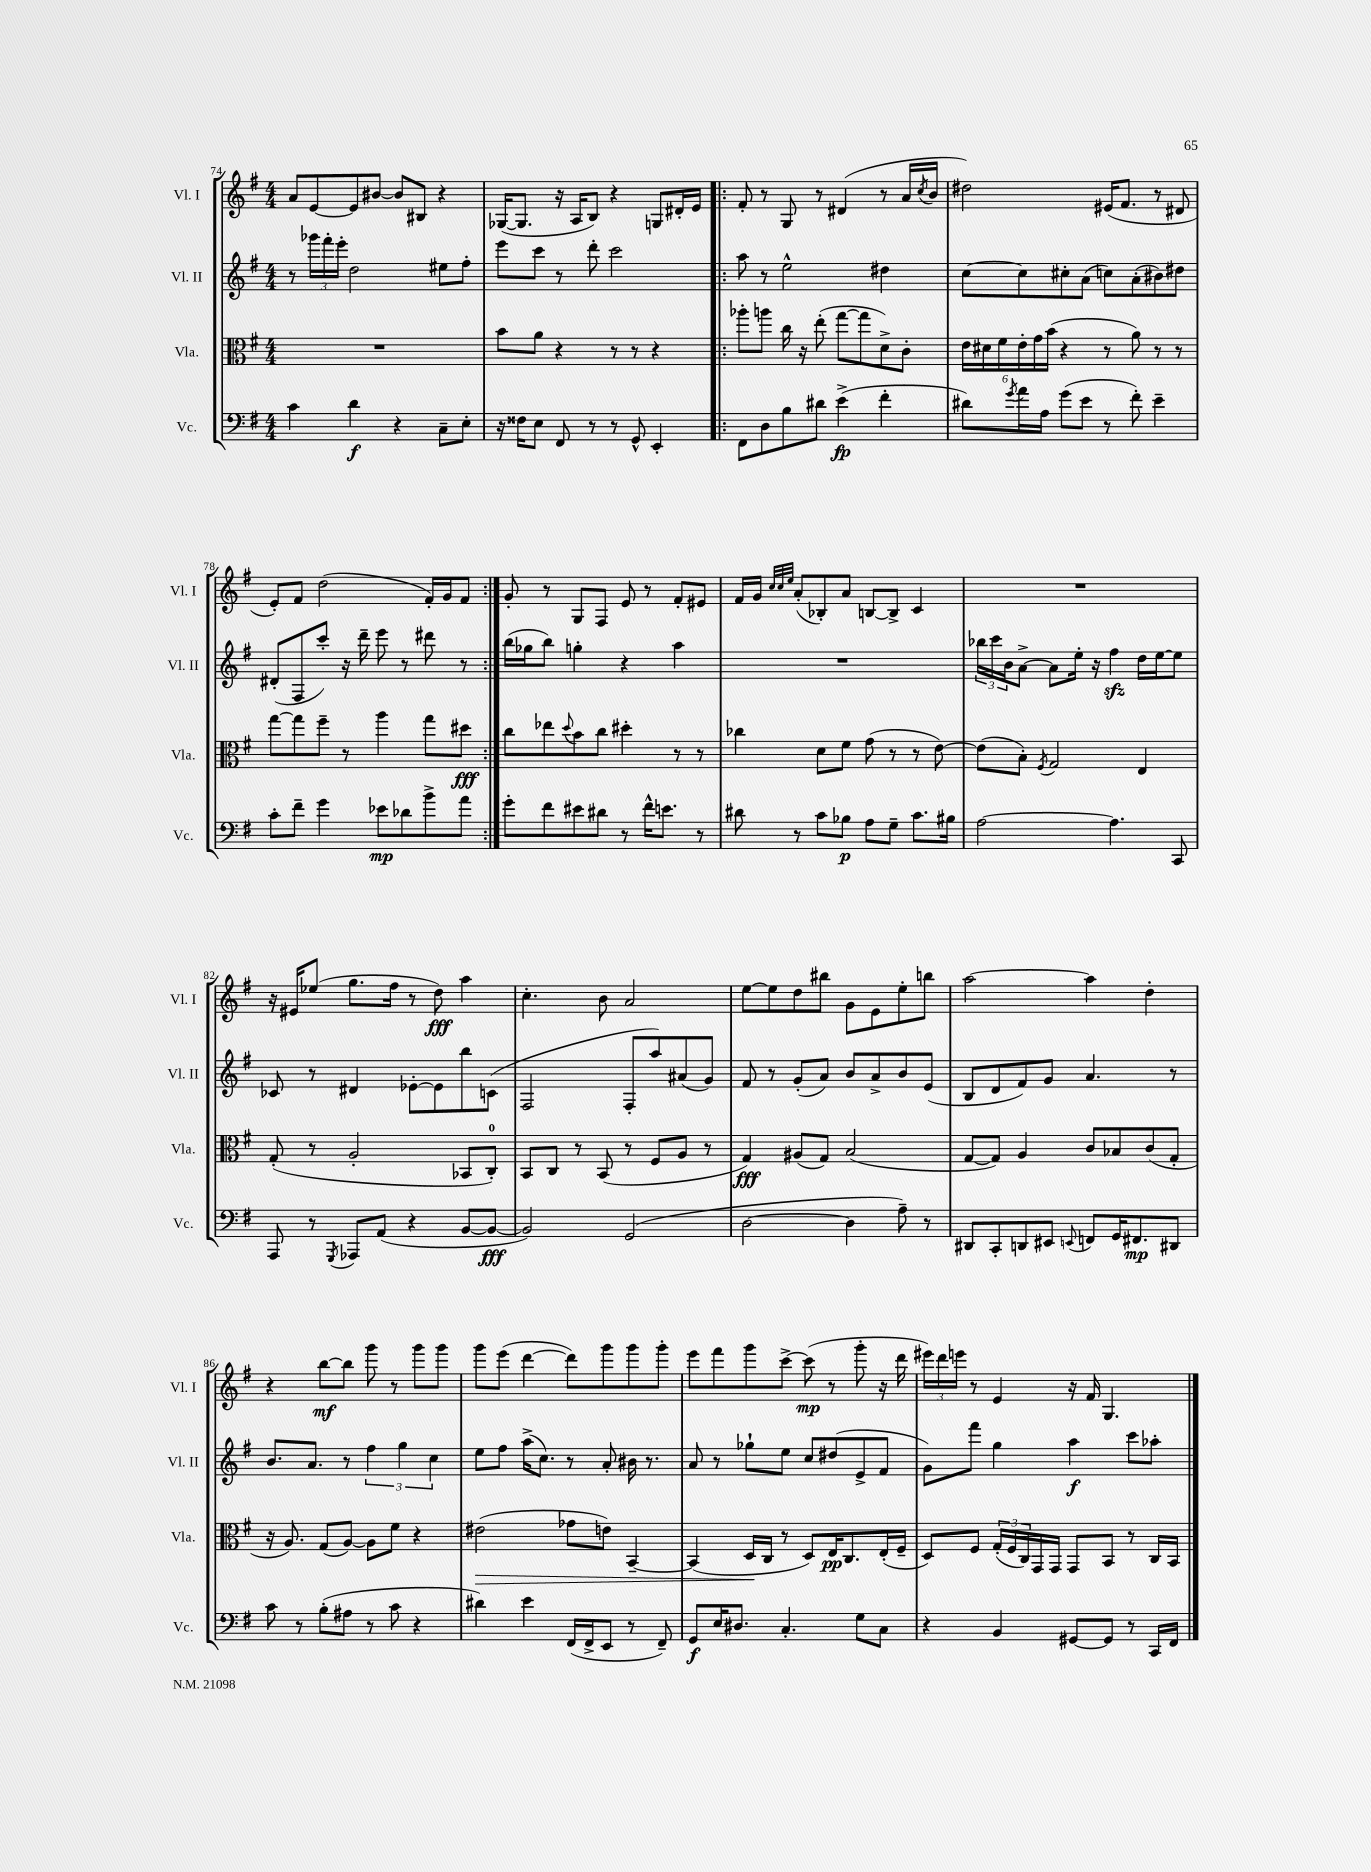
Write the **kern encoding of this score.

**kern	**kern	**kern	**kern
*staff4	*staff3	*staff2	*staff1
*clefF4	*clefC3	*clefG2	*clefG2
*k[f#]	*k[f#]	*k[f#]	*k[f#]
*M4/4	*M4/4	*M4/4	*M4/4
4c	1r	8r	8a
.	.	24ggg-	[8e
.	.	24fff#'	.
.	.	24eee'	.
4d	.	2dd	8e]
.	.	.	[8b#
4r	.	.	8b#]
.	.	.	8B#
8C~	.	8ee#	4r
8E'	.	8ff#'	.
=	=	=	=
16r	8b	8eee	([16G-
16F##	.	.	8.G-]
8E	8a	8ccc	.
8FF#	4r	8r	16r
.	.	.	16A
8r	.	8ddd'	8B)
8r	8r	2ccc	4r
8GG^^	8r	.	.
4EE'	4r	.	8G
.	.	.	16d#'
.	.	.	16e
=!|:	=!|:	=!|:	=!|:
8FF#	8aa-'	8aa	8f#'
8D	8aa	8r	8r
8B	16cc	2ee^^	8G
.	16r	.	.
8d#	(8ee'	.	8r
(4e^	[8gg	.	(4d#
.	8gg]	.	.
4f#'	8d^)	4dd#	8r
.	8c'	.	16a
.	.	.	8qcc
.	.	.	16b
=	=	=	=
8d#)	24e	[8cc	2dd#)
.	24d#	.	.
.	24f#	.	.
8qg	.	.	.
16a	24e'	8cc]	.
.	24g	.	.
16A	.	.	.
.	(24b	.	.
(8g	4r	8cc#'	.
8e	.	(8a	.
8r	8r	8cc)	(16e#
.	.	.	8.f#
8f#')	8a)	(8a'	.
4e~	8r	8b#)	8r
.	8r	8dd#	8d#
=	=	=	=
8c'	[8gg	(8d#'	8e')
8f#~	8gg]	8F#	8f#
4g	8ff#~	8ccc')	(2dd
.	8r	16r	.
.	.	16ddd~	.
8e-	4aa	8eee	.
8d-	.	8r	.
8b^	8gg	8ddd#	16f#')
.	.	.	16g
8a	8dd#	8r	8f#
=:|!	=:|!	=:|!	=:|!
8g'	8cc	(16bb	8g'
.	.	16gg-	.
8f#	8ee-	8bb)	8r
.	8qqdd	.	.
8e#	8b	4gg'	8G
8d#	8cc	.	8F#
8r	4dd#'	4r	8e
16f#^^	.	.	8r
8.e	.	.	.
.	8r	4aa	8f#'
8r	8r	.	8e#
=	=	=	=
8d#	4cc-	1r	16f#
.	.	.	16g
.	.	.	32qqcc
.	.	.	32qqcc
.	.	.	32qqee
8r	.	.	(8a'
8c	8d	.	8B-')
8B-	8f#	.	8a
8A	(8g	.	[8B
8G~	8r	.	8B^]
8.c	8r	.	4c
.	[8e)	.	.
16B#	.	.	.
=	=	=	=
[2A	(8e]	24bb-	1r
.	.	24ccc	.
.	.	24b	.
.	8B')	[8a^	.
.	8qF#	.	.
.	2G	8a]	.
.	.	16ee'	.
.	.	16r	.
4.A]	.	4ff#	.
.	4E	16dd	.
.	.	[16ee	.
8CC	.	8ee]	.
=	=	=	=
8AAA	(8G'	8c-	16r
.	.	.	16e#
8r	8r	8r	(8ee-
8qGGG	.	.	.
8AAA-	2A'	4d#	8.gg
(8AA	.	.	.
.	.	.	16ff#
4r	.	[8e-'	8r
.	.	8e-]	8dd)
[8BB	8BB-	8bb	4aa
8BB_	8C')	(8c	.
=	=	=	=
2BB])	8BB	2F#	4.cc'
.	8C	.	.
.	8r	.	.
.	(8BB	.	8b
(2GG	8r	8F#'	2a
.	8F#	8aa)	.
.	8A	(8a#	.
.	8r	8g)	.
=	=	=	=
[2D	4G)	8f#	[8ee
.	.	8r	8ee]
.	(8A#	(8g'	8dd
.	8G)	8a)	8bb#
4D]	(2B	8b	8g
.	.	8a^	8e
8A~)	.	8b	8ee'
8r	.	(8e	8bb
=	=	=	=
8DD#	[8G	8B	[2aa
8CC'	8G])	8d	.
8DD	4A	8f#)	.
8EE#	.	8g	.
8qqEE	.	.	.
8FF	8c	4.a	4aa]
16GG	8B-	.	.
8.FF#	.	.	.
.	(8c	.	4dd'
8DD#	8G'	8r	.
=	=	=	=
8c	16r	8.b	4r
.	8.A)	.	.
8r	.	.	.
.	.	8.a	.
(8B'	(8G	.	[8bb
8A#	[8A)	8r	8bb]
8r	8A]	6ff#	8ggg
8c	8f#	.	8r
.	.	6gg	.
4r	4r	.	8ggg
.	.	6cc	.
.	.	.	8ggg
=	=	=	=
4d#)	(2e#	8ee	8ggg
.	.	8ff#	(8eee
4e	.	(16aa^	[4ddd
.	.	8.cc)	.
(16FF#	8g-	8r	8ddd])
16FF#^	.	.	.
8EE	8e)	8a'	8ggg
8r	[4BB~	16b#	8ggg
.	.	8.r	.
8FF#~)	.	.	8ggg'
=	=	=	=
8GG	(4BB]	8a	8eee
16E	.	8r	8fff#
8.D#	.	.	.
.	16D	8gg-`	8ggg
.	16C	.	.
4.C'	8r	8ee	[8ccc^
.	8D)	8cc	(8ccc]
.	16E	(8dd#	8r
.	8.C	.	.
8G	.	8e^	8ggg'
8C	(16E'	8f#	16r
.	16F#~	.	16ddd
=	=	=	=
4r	8D)	8g)	24eee#)
.	.	.	24ddd
.	.	.	24eee
.	8F#	8fff#	8r
4BB	(24G'	4gg	4e
.	24F#	.	.
.	24C)	.	.
.	16GG	.	.
.	16GG	.	.
[8GG#	8GG	4aa	16r
.	.	.	16f#
8GG#]	8BB	.	4.G
8r	8r	8ccc	.
16CC	16C	8aa-'	.
16FF#	16BB	.	.
==	==	==	==
*-	*-	*-	*-
